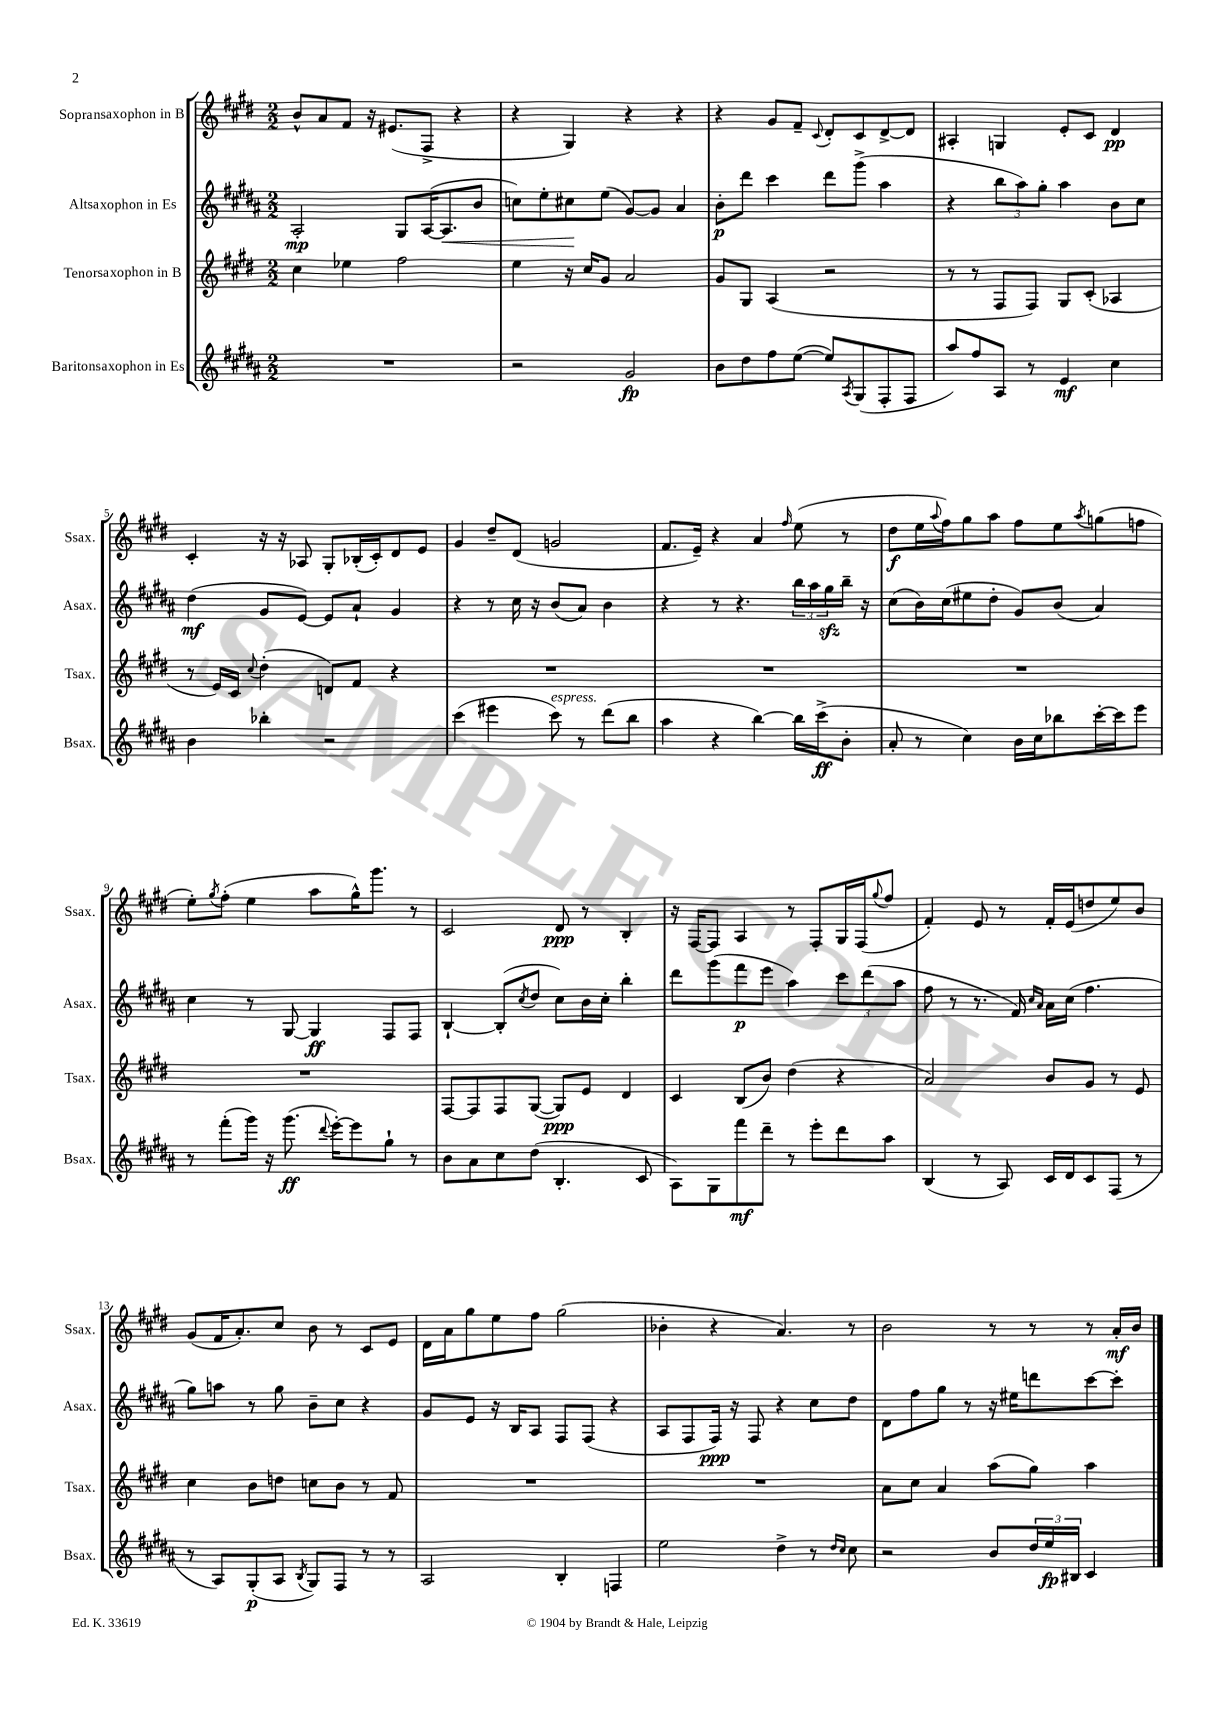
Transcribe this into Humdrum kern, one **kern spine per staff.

**kern	**dynam	**kern	**dynam	**kern	**dynam	**kern	**dynam
*part4	*part4	*part3	*part3	*part2	*part2	*part1	*part1
*staff4	*staff4	*staff3	*staff3	*staff2	*staff2	*staff1	*staff1
*I"Baritonsaxophon in Es	*	*I"Tenorsaxophon in B	*	*I"Altsaxophon in Es	*	*I"Sopransaxophon in B	*
*I'Bsax.	*	*I'Tsax.	*	*I'Asax.	*	*I'Ssax.	*
*clefG2	*	*clefG2	*	*clefG2	*	*clefG2	*
*k[f#c#g#d#a#]	*	*k[f#c#g#d#]	*	*k[f#c#g#d#a#]	*	*k[f#c#g#d#]	*
*M2/2	*	*M2/2	*	*M2/2	*	*M2/2	*
=1	=1	=1	=1	=1	=1	=1	=1
1r	.	4cc#\	.	2A#'/	mp	8b^^/L	.
.	.	.	.	.	.	8a/	.
.	.	4ee-X\	.	.	.	8f#/J	.
.	.	.	.	.	.	16r	.
.	.	.	.	.	.	(8.e#X/L	.
.	.	2ff#\	.	8G#/L	.	.	.
.	.	.	.	([16A#/K	.	8F#^/J	.
!	!	!	!	!	!LO:HP:b	!	!
.	.	.	.	8.A#/]	<	.	.
.	.	.	.	.	.	4r	.
.	.	.	.	8b/J	.	.	.
=2	=2	=2	=2	=2	=2	=2	=2
2r	.	4ee\	.	8ccn\L)	.	4r	.
.	.	.	.	8ee'\	.	.	.
.	.	16r	.	8cc#X\	.	4G#/)	.
.	.	16cc#/KL	.	.	.	.	.
.	.	8g#/J	.	(8ee\J	[	.	.
2g#/	fp	2a/	.	[8g#/L)	.	4r	.
.	.	.	.	8g#/J]	.	.	.
.	.	.	.	4a#/	.	4r	.
=3	=3	=3	=3	=3	=3	=3	=3
8b\L	.	8g#/L	.	8b'\L	p	4r	.
8dd#\	.	8G#/J	.	8ddd#\J	.	.	.
8ff#\	.	(4A/	.	4ccc#\	.	8g#/L	.
([8ee\J	.	.	.	.	.	8f#~/J	.
.	.	.	.	.	.	8qqc#/	.
8ee/L])	.	2r	.	8ddd#\L	.	8d#'/L	.
8qA#/	.	.	.	.	.	.	.
(8G#/	.	.	.	(8ggg#^\J	.	8c#/	.
8F#'/	.	.	.	4aa#\	.	[8d#^/	.
8F#/J	.	.	.	.	.	8d#/J]	.
=4	=4	=4	=4	=4	=4	=4	=4
8aa#/L)	.	8r	.	4r	.	4A#X'/	.
8ff#/	.	8r	.	.	.	.	.
8A#/J	.	8F#/L	.	12bb\L	.	4Gn/	.
.	.	.	.	12aa#\)	.	.	.
8r	.	8F#/J)	.	.	.	.	.
.	.	.	.	12gg#'\J	.	.	.
4e/	mf	8G#/L	.	4aa#\	.	8e'/L	.
.	.	(8c#'/J	.	.	.	8c#/J	.
4cc#\	.	4A-X/	.	8b\L	.	4d#/	pp
.	.	.	.	8cc#\J	.	.	.
!!LO:LB:g=z
=5	=5	=5	=5	=5	=5	=5	=5
4b\	.	8r	.	(4dd#\	mf	4c#'/	.
.	.	16e/LL)	.	.	.	.	.
.	.	16c#/JJ	.	.	.	.	.
.	.	8qqcc#/	.	.	.	.	.
4bb-X'\	.	(4dd#'\	.	8g#/L	.	16r	.
.	.	.	.	.	.	16r	.
.	.	.	.	[8e/J)	.	8A-X/	.
2r	.	8dn/L)	.	8e/L]	.	8G#'/L	.
.	.	8f#/J	.	8a#`/J	.	(16B-X'/L	.
.	.	.	.	.	.	16c#'/J)	.
.	.	4r	.	4g#/	.	8d#/	.
.	.	.	.	.	.	8e/J	.
=6	=6	=6	=6	=6	=6	=6	=6
(4ccc#\	.	1r	.	4r	.	4g#/	.
4eee#X\	.	.	.	8r	.	8dd#~/L	.
.	.	.	.	16cc#\	.	(8d#/J	.
.	.	.	.	16r	.	.	.
!LO:TX:a:i:t=espress.	!	!	!	!	!	!	!
8ccc#\)	.	.	.	(8b/L	.	2gn/	.
8r	.	.	.	8a#/J)	.	.	.
(8ddd#\L	.	.	.	4b\	.	.	.
8bb\J	.	.	.	.	.	.	.
=7	=7	=7	=7	=7	=7	=7	=7
4aa#\	.	1r	.	4r	.	8.f#/L	.
.	.	.	.	.	.	16e~/Jk)	.
4r	.	.	.	8r	.	4r	.
.	.	.	.	4.r	.	.	.
[4bb\)	.	.	.	.	.	4a/	.
.	.	.	.	.	.	16qqff#/	.
16bb\LL]	.	.	.	24bb\LL	.	(8ee\	.
.	.	.	.	24aa#\	.	.	.
(16ccc#^\J	ff	.	.	.	.	.	.
.	.	.	.	24gg#zz\	.	.	.
8b'\J	.	.	.	16bb~\JJ	.	8r	.
.	.	.	.	16r	.	.	.
=8	=8	=8	=8	=8	=8	=8	=8
8a#'/	.	1r	.	(8cc#\L	.	8dd#\L	f
8r	.	.	.	16b\L)	.	16ee\L	.
.	.	.	.	.	.	8qqaa/	.
.	.	.	.	(16cc#\J	.	16ff#\J)	.
4cc#\)	.	.	.	8ee#X\	.	8gg#\	.
.	.	.	.	8dd#'\J	.	8aa\J	.
16b\LL	.	.	.	8g#/L)	.	8ff#\L	.
16cc#\J	.	.	.	.	.	.	.
8bb-X\	.	.	.	(8b/J	.	8ee\	.
.	.	.	.	.	.	8qaa/	.
[16ccc#'\L	.	.	.	4a#/)	.	(8ggn\	.
16ccc#\J]	.	.	.	.	.	.	.
8eee\J	.	.	.	.	.	8ffn\J	.
!!LO:LB:g=z
=9	=9	=9	=9	=9	=9	=9	=9
8r	.	1r	.	4cc#\	.	8ee'\L)	.
.	.	.	.	.	.	8qgg#/	.
(8fff#'\L	.	.	.	.	.	(8ff#'\J	.
16ggg#\Jk)	.	.	.	8r	.	4ee\	.
16r	.	.	.	.	.	.	.
(8.ggg#\	ff	.	.	[8G#/	.	.	.
.	.	.	.	4G#/]	ff	8aa\L	.
8qqddd#/	.	.	.	.	.	.	.
[16eee'\KL)	.	.	.	.	.	.	.
8eee\]	.	.	.	.	.	16gg#^^\K)	.
.	.	.	.	.	.	8.ggg#\J	.
8gg#`\J	.	.	.	8F#/L	.	.	.
8r	.	.	.	8F#/J	.	8r	.
=10	=10	=10	=10	=10	=10	=10	=10
8b\L	.	[8F#/L	.	[4B`/	.	2c#/	.
8a#\	.	8F#/]	.	.	.	.	.
8cc#\	.	8F#/	.	(8B'/L]	.	.	.
.	.	.	.	8qcc#/	.	.	.
(8dd#\J	.	([8G#/J	.	8dd#/J	.	.	.
4.B'/	.	8G#/L])	ppp	8cc#\L)	.	8d#/	ppp
.	.	8e/J	.	16b\L	.	8r	.
.	.	.	.	16cc#'\JJ	.	.	.
.	.	4d#/	.	4bb'\	.	4B'/	.
8c#/	.	.	.	.	.	.	.
=11	=11	=11	=11	=11	=11	=11	=11
8A#\L)	.	4c#/	.	8ddd#\L	.	16r	.
.	.	.	.	.	.	[16F#/KL	.
8G#\	.	.	.	(8ggg#\	.	8F#/J]	.
8fff#\	mf	(8B/L	.	8fff#\	p	4A/	.
8ddd#~\J	.	8b/J)	.	8eee\J	.	.	.
8r	.	(4dd#\	.	4aa#\)	.	8r	.
8eee'\L	.	.	.	.	.	8F#'/L	.
8ddd#\	.	4r	.	12ccc#\L	.	16G#/L	.
.	.	.	.	.	.	(16F#/J	.
.	.	.	.	(12ddd#\	.	.	.
.	.	.	.	.	.	8qqgg#/	.
8aa#\J	.	.	.	.	.	8ff#/J	.
.	.	.	.	12aa#\J	.	.	.
=12	=12	=12	=12	=12	=12	=12	=12
(4B/	.	2a/)	.	8ff#\	.	4f#'/)	.
.	.	.	.	8r	.	.	.
8r	.	.	.	8.r	.	8e/	.
8A#/)	.	.	.	.	.	8r	.
.	.	.	.	16f#/)	.	.	.
.	.	.	.	16qqcc#/LL	.	.	.
.	.	.	.	16qqa#/JJ	.	.	.
16c#/LL	.	8b/L	.	16a#\LL	.	16f#'/LL	.
16d#/J	.	.	.	(16cc#\JJ	.	(16e/J	.
8c#/	.	8g#/J	.	4.ff#\	.	8ddn/	.
(8F#/J	.	8r	.	.	.	8ee/)	.
8r	.	8e/	.	.	.	8b/J	.
!!LO:LB:g=z
=13	=13	=13	=13	=13	=13	=13	=13
8r	.	4cc#\	.	8gg#\L)	.	(8g#/L	.
8A#/L)	.	.	.	8aan\J	.	16f#/K	.
.	.	.	.	.	.	8.a'/)	.
(8G#'/	p	8b\L	.	8r	.	.	.
8A#/J	.	8ddn\J	.	8gg#\	.	8cc#/J	.
8qB/	.	.	.	.	.	.	.
8G#/L)	.	8ccn\L	.	8b~\L	.	8b\	.
8F#/J	.	8b\J	.	8cc#\J	.	8r	.
8r	.	8r	.	4r	.	8c#/L	.
8r	.	8f#/	.	.	.	8e/J	.
=14	=14	=14	=14	=14	=14	=14	=14
2A#/	.	1r	.	8g#/L	.	16d#\LL	.
.	.	.	.	.	.	16a\J	.
.	.	.	.	8e/J	.	8gg#\	.
.	.	.	.	16r	.	8ee\	.
.	.	.	.	16B/KL	.	.	.
.	.	.	.	8A#/J	.	8ff#\J	.
4B'/	.	.	.	8F#/L	.	(2gg#\	.
.	.	.	.	(8F#/J	.	.	.
4Fn/	.	.	.	4r	.	.	.
=15	=15	=15	=15	=15	=15	=15	=15
2ee\	.	1r	.	8A#/L	.	4b-X'\	.
.	.	.	.	8F#/	.	.	.
.	.	.	.	16F#/Jk)	ppp	4r	.
.	.	.	.	16r	.	.	.
.	.	.	.	8F#/	.	.	.
4dd#^\	.	.	.	4r	.	4.a/)	.
8r	.	.	.	8cc#\L	.	.	.
16qqdd#/LL	.	.	.	.	.	.	.
16qqcc#/JJ	.	.	.	.	.	.	.
8cc#\	.	.	.	8dd#\J	.	8r	.
=16	=16	=16	=16	=16	=16	=16	=16
2r	.	8a\L	.	8d#\L	.	2b\	.
.	.	8cc#\J	.	8ff#\	.	.	.
.	.	4a/	.	8gg#\J	.	.	.
.	.	.	.	8r	.	.	.
8b/L	.	(8aa\L	.	16r	.	8r	.
.	.	.	.	16ee#X\KL	.	.	.
24dd#/L	.	8gg#\J)	.	8dddn\	.	8r	.
24ee/	fp	.	.	.	.	.	.
24B#X/JJ	.	.	.	.	.	.	.
4c#/	.	4aa\	.	[8ccc#\	.	8r	.
.	.	.	.	8ccc#'\J]	.	16a'/LL	mf
.	.	.	.	.	.	16b/JJ	.
==	==	==	==	==	==	==	==
*-	*-	*-	*-	*-	*-	*-	*-
